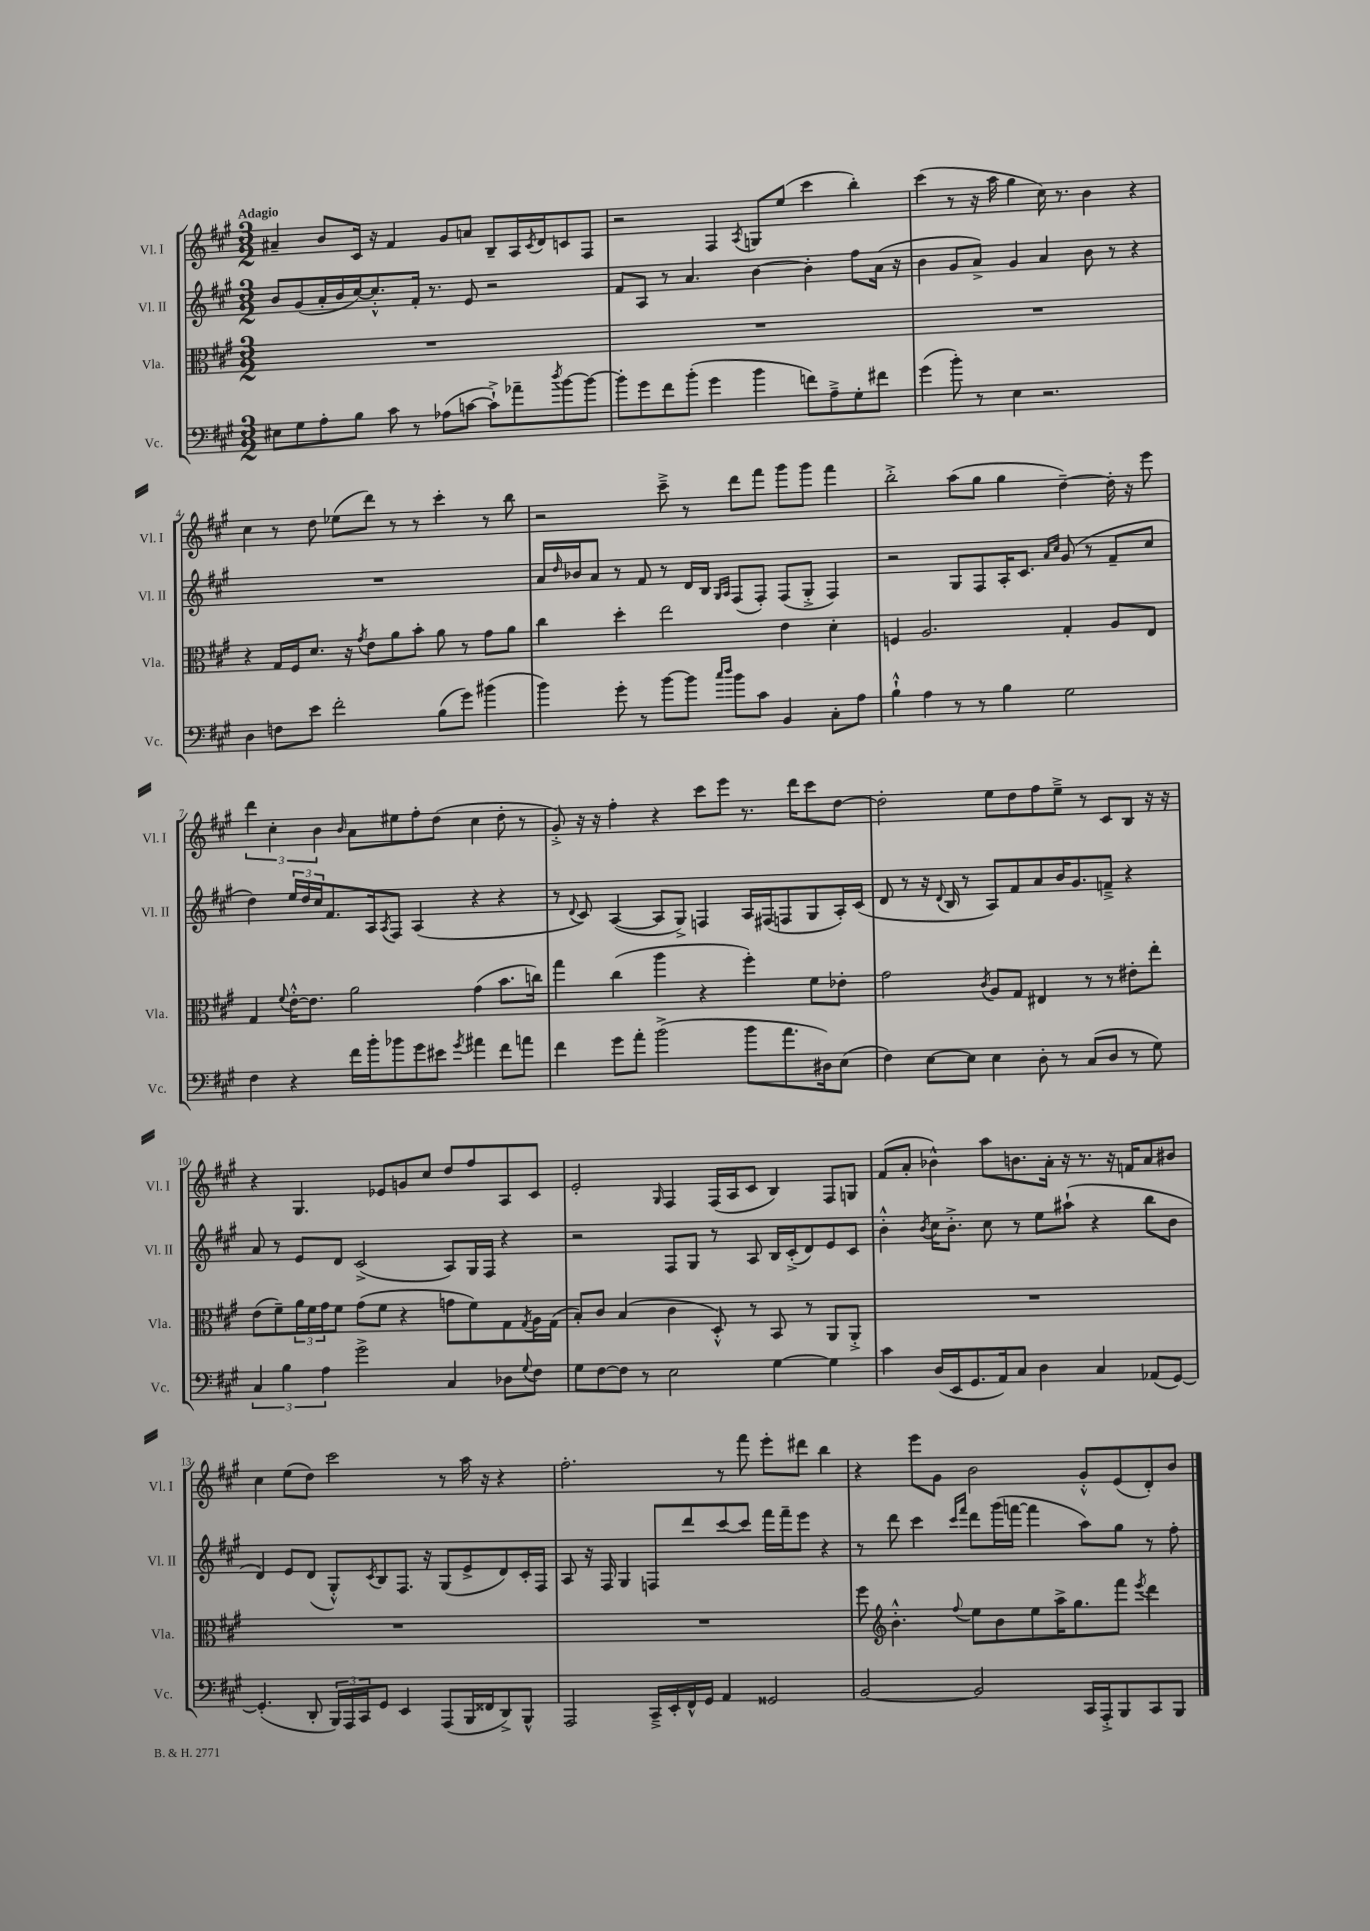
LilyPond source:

<<
\new StaffGroup <<
\new Staff = "s0" \with { instrumentName = "Vl. I" shortInstrumentName = "Vl. I" } {
    \clef treble \key a \major \numericTimeSignature \time 3/2 \tempo "Adagio"
    ais'4-- b'8 cis'16 r16 fis'4 gis'8 a'8 b8-- a16 \acciaccatura { cis'8 } d'16 c'8 fis8 |
    r2 fis4 \acciaccatura { a8 } g8 e''8( cis'''4 b''4-.) |
    cis'''4( r8 r16 a''16 gis''4 cis''16) r8. b'4 r4 |
    cis''4 r8 d''8 ees''8( d'''8) r8 r8 cis'''4-. r8 b''8 |
    r2 cis'''8---> r8 d'''8 fis'''8 gis'''8 gis'''8 fis'''4 |
    b''2-.-> a''8( gis''8 gis''4 d''4~--) d''16-. r16 e'''8 |
    \tuplet 3/2 { d'''4 cis''4-. b'4 } \grace { b'16 } a'8 eis''8 fis''8-. d''8( cis''4 d''8-. r8 |
    gis'8-.->) r16 r16 fis''4-. r4 cis'''8 e'''8 r8. d'''16 cis'''8 d''8~ |
    d''2-. e''8 d''8 fis''8 e''8---> r8 cis'8 b8 r16 r16 |
    r4 gis4. ees'8 g'8 cis''8 d''8 fis''8 a8 cis'8 |
    e'2-. \grace { gis16 } fis4 fis16( a16 cis'8 b4) fis8 g8 |
    fis'8( a'8-. bes'4-^) a''8 b'8. a'16-. r16 r8. r16 f'16 a'8 bis'8 |
    cis''4 e''8( d''8) cis'''2 r8 a''16 r16 r4 |
    fis''2.-. r8 fis'''8 e'''8-. dis'''8 b''4 |
    r4 e'''8 gis'8 b'2 gis'8-.-^ e'8( d'8-.) b'8 \bar "|." |
}
\new Staff = "s1" \with { instrumentName = "Vl. II" shortInstrumentName = "Vl. II" } {
    \clef treble \key a \major \numericTimeSignature \time 3/2
    b'8 gis'8( a'16-. b'16 cis''16~) cis''8.-.-^ fis'16-. r8. e'8 r2 |
    fis'8 a8 r8 a'4. b'4~ b'4-. fis''8 a'16( r16 |
    b'4 gis'8 a'8->) gis'4 a'4 b'8 r8 r4 |
    R1. |
    a'16 \grace { d''16 } bes'16 a'8 r8 fis'8 r8 d'16 b16 \grace { gis16 a16 } fis8( fis8-.) fis8( gis8-.-> fis4) |
    r2 gis8 fis8 a16-. cis'8. \grace { a'16 cis''16 } gis'8( r8 fis'8-- cis''8 |
    d''4) \tuplet 3/2 { e''16 d''16 cis''16 } fis'8. a16 \acciaccatura { a8 } fis8 a4( r4 r4 |
    r8 \appoggiatura { d'8 } cis'8) a4~( a8 gis8->) f4 a16 fis16( f8 gis8 a16-.) cis'16( |
    d'8 r8 r16 \appoggiatura { d'8 } b16 r8 a8) fis'8 a'8 b'16 gis'8. f'8---> r4 |
    a'8 r8 e'8 d'8 cis'2->( a8) gis16 fis16 r4 |
    r2 fis8 gis8 r8 a8 b16 cis'16-.->( d'8) e'8 cis'8 |
    b'4-.-^ \acciaccatura { b'8 } cis''16 b'8.-.-> cis''8 r8 e''8 ais''8-!( r4 b''8 b'8 |
    d'4) e'8 d'8( gis8-.-^) \acciaccatura { cis'8 } b8 fis8. r16 gis8( e'8-> d'8) cis'16-. fis16 |
    a8 r16 fis16 gis4 f8 d'''8 cis'''8~ cis'''8 fis'''16 fis'''16-- e'''8 r4 |
    r8 d'''8 cis'''4 \grace { cis'''16 fis'''16 } d'''8 gis'''16( f'''16~ f'''4 a''8) gis''8 r8 fis''8-. \bar "|." |
}
\new Staff = "s2" \with { instrumentName = "Vla." shortInstrumentName = "Vla." } {
    \clef alto \key a \major \numericTimeSignature \time 3/2
    R1. |
    R1. |
    R1. |
    r4 gis16 fis16 d'8. r16 \acciaccatura { gis'8 } e'8 a'8 b'8-. a'8 r8 gis'8 a'8 |
    cis''4 d''4-. e''2 e'4 d'4-. |
    f4 a2. gis4-. a8 e8 |
    gis4 \appoggiatura { fis'8 } e'16~-.-^ e'8. a'2 gis'4( b'8. c''16) |
    gis''4 cis''4( a''4 r4 fis''4-.) fis'8 ees'8-. |
    gis'2 \acciaccatura { cis'8 } a8 gis8 eis4 r8 r8 eis'8-. e''8-. |
    e'8( fis'8--) \tuplet 3/2 { a'16 fis'16 gis'16 } fis'8 gis'8( fis'8 r4 g'8 fis'8) gis8 \acciaccatura { gis8 } a16 gis16( |
    b8-.) cis'8 b4( cis'4 d8-.-^) r8 b,8 r8 a,8 a,8-.-> |
    R1. |
    R1. |
    R1. |
    fis''8 \clef treble b'4.-.-^ \appoggiatura { fis''8 } e''8 b'8 e''8 a''16-> gis''8. fis'''8 \acciaccatura { e'''8 } d'''4 \bar "|." |
}
\new Staff = "s3" \with { instrumentName = "Vc." shortInstrumentName = "Vc." } {
    \clef bass \key a \major \numericTimeSignature \time 3/2
    eis8 gis8 a8-. b8 cis'8 r8 aes8( c'8~ c'8-!->) aes'8-- \acciaccatura { d''8 } b'8~ b'8~ |
    b'8-. gis'8 fis'8 b'8-.( gis'4 b'4 f'8) a8---> gis8-. fis'8 |
    gis'4( b'8-.) r8 e4 r2. |
    d4 f8 e'8 fis'2-. b8( gis'8) bis'4( |
    b'4) gis'8-. r8 b'8~ b'8 \grace { cis''16 d''16 } b'8 cis'8 b,4 cis8-. a8 |
    b4-!-^ a4 r8 r8 b4 gis2 |
    fis4 r4 fis'16 b'16-. bes'8 gis'8 eis'8 \acciaccatura { gis'8 } ais'4 fis'8 a'8 |
    fis'4 gis'8 a'8-. b'2->( b'8 a'8. dis16) e8( |
    fis4) e8~ e8 e4 d8-. r8 cis8( d8 r8 gis8) |
    \tuplet 3/2 { cis4 b4 a4 } gis'2-> cis4 des8 \appoggiatura { gis8 } fis8 |
    gis8 fis8~ fis8 r8 e2 gis4~ gis4 |
    cis'4 d16( e,16 gis,8. a,16) cis8 d4 cis4 aes,8( gis,8~) |
    gis,4.-.( d,8-. \tuplet 3/2 { b,,16) a,,16 cis,16 } gis,8 e,4 a,,8( b,,16 fisis,16 d,8->) b,,8-^ |
    a,,2 cis,16---> e,16-. fis,16-^ gis,16 a,4 gisis,2 |
    b,2~ b,2 cis,16 a,,16-.-> b,,8 cis,8 b,,8 \bar "|." |
}
>>
>>
